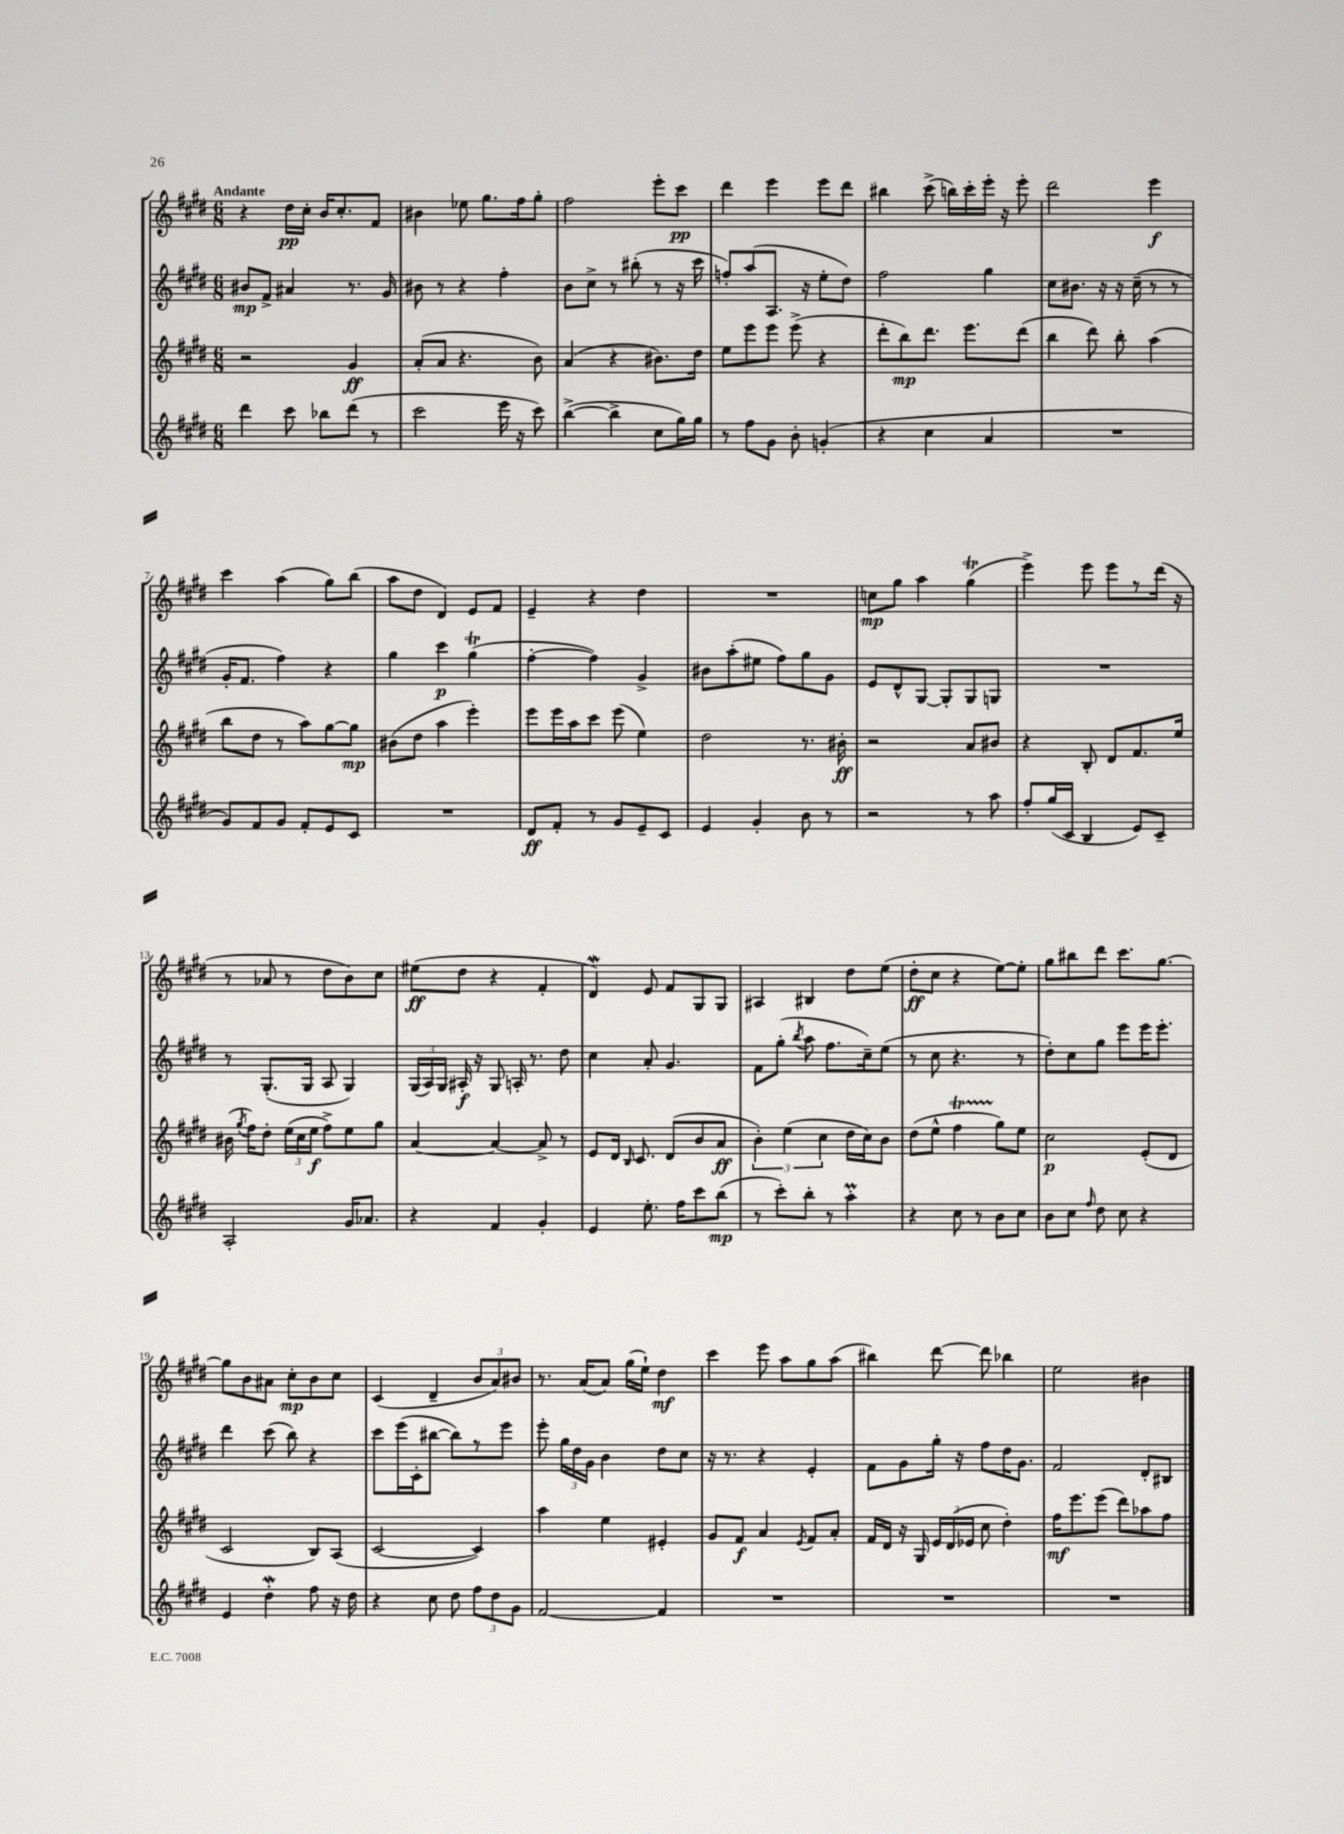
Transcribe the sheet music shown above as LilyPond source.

<<
\new StaffGroup <<
\new Staff = "s0" {
    \clef treble \key e \major \numericTimeSignature \time 6/8 \tempo "Andante"
    \autoBeamOff r4 dis''16[\pp cis''16]-. b'16[ cis''8.-. fis'8] |
    bis'4 ees''8 gis''8.[ fis''16 gis''8]-. |
    fis''2 e'''8[-. cis'''8]\pp |
    dis'''4 e'''4 e'''8[ dis'''8] |
    bis''4 cis'''8->( b''16[) cis'''16-. e'''16]-. r16 e'''8-. |
    dis'''2 e'''4\f |
    cis'''4 a''4( gis''8[) b''8]( |
    a''8[ dis''8] dis'4) e'8[ fis'8] |
    e'4-- r4 dis''4 |
    R2. |
    c''8[\mp gis''8] a''4 gis''4\trill( |
    e'''4->) e'''8 e'''8[ r8 dis'''16]( r16 |
    r8 aes'8 r8 dis''8[ b'8) cis''8] |
    eis''8[\ff( dis''8] r4 fis'4-. |
    dis'4\mordent) e'8 fis'8[ gis8 gis8] |
    ais4 bis4 dis''8[ e''8]( |
    dis''8[-.\ff cis''8] r4 e''8[~) e''8]-. |
    gis''8[ bis''8 dis'''8] cis'''8.[ gis''8.]~ |
    gis''8[ b'8 ais'8] cis''8[-.\mp b'8 cis''8] |
    cis'4( dis'4-- \tuplet 3/2 { b'8[ a'8) bis'8] } |
    r8. a'16[( a'8]) gis''16[( e''16]-!) dis''4\mf |
    cis'''4 e'''8 a''8[ gis''8 a''8]( |
    bis''4) dis'''8~ dis'''8 bes''4 |
    e''2 bis'4 \bar "|." |
}
\new Staff = "s1" {
    \clef treble \key e \major \numericTimeSignature \time 6/8
    \autoBeamOff bis'8[\mp fis'8]-> ais'4 r8. gis'16 |
    bis'8 r8 r4 fis''4-. |
    b'8[ cis''8]-> r8 bis''8-.( r8 r16 cis'''16 |
    f''8[-.) a''8( a8.] r16 e''8[-. dis''8]) |
    fis''2 gis''4 |
    cis''8[ bis'8.] r16 r16 cis''16--( r8 r8 |
    gis'16[-. fis'8.] fis''4) r4 |
    gis''4 cis'''4\p gis''4\trill( |
    fis''4~-. fis''4) gis'4-> |
    bis'8[ a''8-.( eis''8] fis''8[) gis''8 gis'8] |
    e'8[ dis'8-^ gis8]~ gis8[-. gis8 g8] |
    R2. |
    r8 gis8.[-.( gis16] a8 gis4) |
    \tuplet 3/2 { gis16[( a16) gis16] } ais16-.\f r16 gis8 a16-. r8. dis''8 |
    cis''4 a'8-. gis'4. |
    fis'8[ gis''8]-.( \acciaccatura { b''8 } a''8 fis''8.[ cis''16--) e''8]( |
    r8 cis''8 r4. r8 |
    dis''8[-.) cis''8 gis''8] e'''8[ e'''16 e'''8.]-. |
    dis'''4 cis'''8( b''8) r4 |
    cis'''8[ e'''16( cis'16-. bis''8]~ bis''8[) r8 e'''8] |
    e'''8-. \tuplet 3/2 { gis''16[ dis''16 gis'16] } b'4 dis''8[ cis''8] |
    r16 r8. r4 e'4-. |
    fis'8[ gis'8 gis''16]-. r16 fis''8[ dis''16 gis'8.] |
    fis'2 dis'8[-. bis8] \bar "|." |
}
\new Staff = "s2" {
    \clef treble \key e \major \numericTimeSignature \time 6/8
    \autoBeamOff r2 gis'4\ff |
    a'8[-.( a'8] r4. b'8) |
    a'4( r4 bis'8.[) dis''16] |
    e''8[ e'''8 e'''8] e'''8->( r4 |
    dis'''8[-. b''8\mp) dis'''8.] e'''8.[ dis'''8]( |
    b''4 dis'''8) b''8-. a''4( |
    b''8[ dis''8] r8 a''8[) gis''8~ gis''8]\mp |
    bis'8[( dis''8] a''4 e'''4-.) |
    e'''8[ e'''16 a''16 cis'''8] e'''8( e''4) |
    dis''2 r8. bis'16-.\ff |
    r2 a'8[ bis'8] |
    r4 b8-. dis'8[ fis'8. e''16] |
    bis'16( \acciaccatura { gis''8 } fis''16[) dis''8]-. \tuplet 3/2 { e''16[( cis''16 e''16]\f } fis''8[->) e''8 gis''8] |
    a'4~ a'4~ a'8-> r8 |
    e'8[ dis'16] \grace { b16 } cis'8. dis'8[( b'8 a'8]\ff |
    \tuplet 3/2 { b'4-.) e''4( cis''4 } dis''16[ cis''16) b'8] |
    dis''8[( e''8]-^ fis''4\startTrillSpan gis''8[\stopTrillSpan) e''8] |
    cis''2\p e'8[-.( dis'8] |
    cis'2 b8[) a8]( |
    cis'2~ cis'4) |
    a''4 e''4 eis'4-. |
    gis'8[ fis'8]\f a'4 \acciaccatura { e'8 } fis'8[ a'8]-. |
    fis'16[ dis'16] r16 gis16 \tuplet 3/2 { e'16[ dis'16( ees'16] } cis''8 dis''4-.) |
    fis''16[\mf e'''8. e'''8]( dis'''8[) aes''8 fis''8] \bar "|." |
}
\new Staff = "s3" {
    \clef treble \key e \major \numericTimeSignature \time 6/8
    \autoBeamOff dis'''4 cis'''8 bes''8[ dis'''8]( r8 |
    cis'''2 e'''16 r16 cis'''8) |
    b''4~->( b''4-> cis''8[ gis''16) gis''16] |
    r8 fis''8[ gis'8] b'8-. g'4-.( |
    r4 cis''4 a'4 |
    R2. |
    gis'8[) fis'8 gis'8] fis'8[-. e'8 cis'8] |
    R2. |
    dis'8[\ff fis'8]-. r8 gis'8[ e'8-- cis'8] |
    e'4 gis'4-. b'8 r8 |
    r2 r8 a''8 |
    fis''8[-. gis''16( cis'16] b4 e'8[) cis'8]-- |
    a2-. gis'16[ aes'8.] |
    r4 fis'4 gis'4-. |
    e'4 e''8.-. fis''16[ cis'''8 b''8]\mp( |
    r8 cis'''8[-.) b''8]-. r8 a''4-.\prall |
    r4 cis''8 r8 b'8[ cis''8] |
    b'8[ cis''8] \grace { fis''16 } dis''8 cis''8 r4 |
    e'4 dis''4-.\mordent fis''8 r16 dis''16 |
    r4 cis''8 dis''8 \tuplet 3/2 { fis''8[ dis''8 gis'8] } |
    fis'2~ fis'4 |
    R2. |
    R2. |
    R2. \bar "|." |
}
>>
>>
